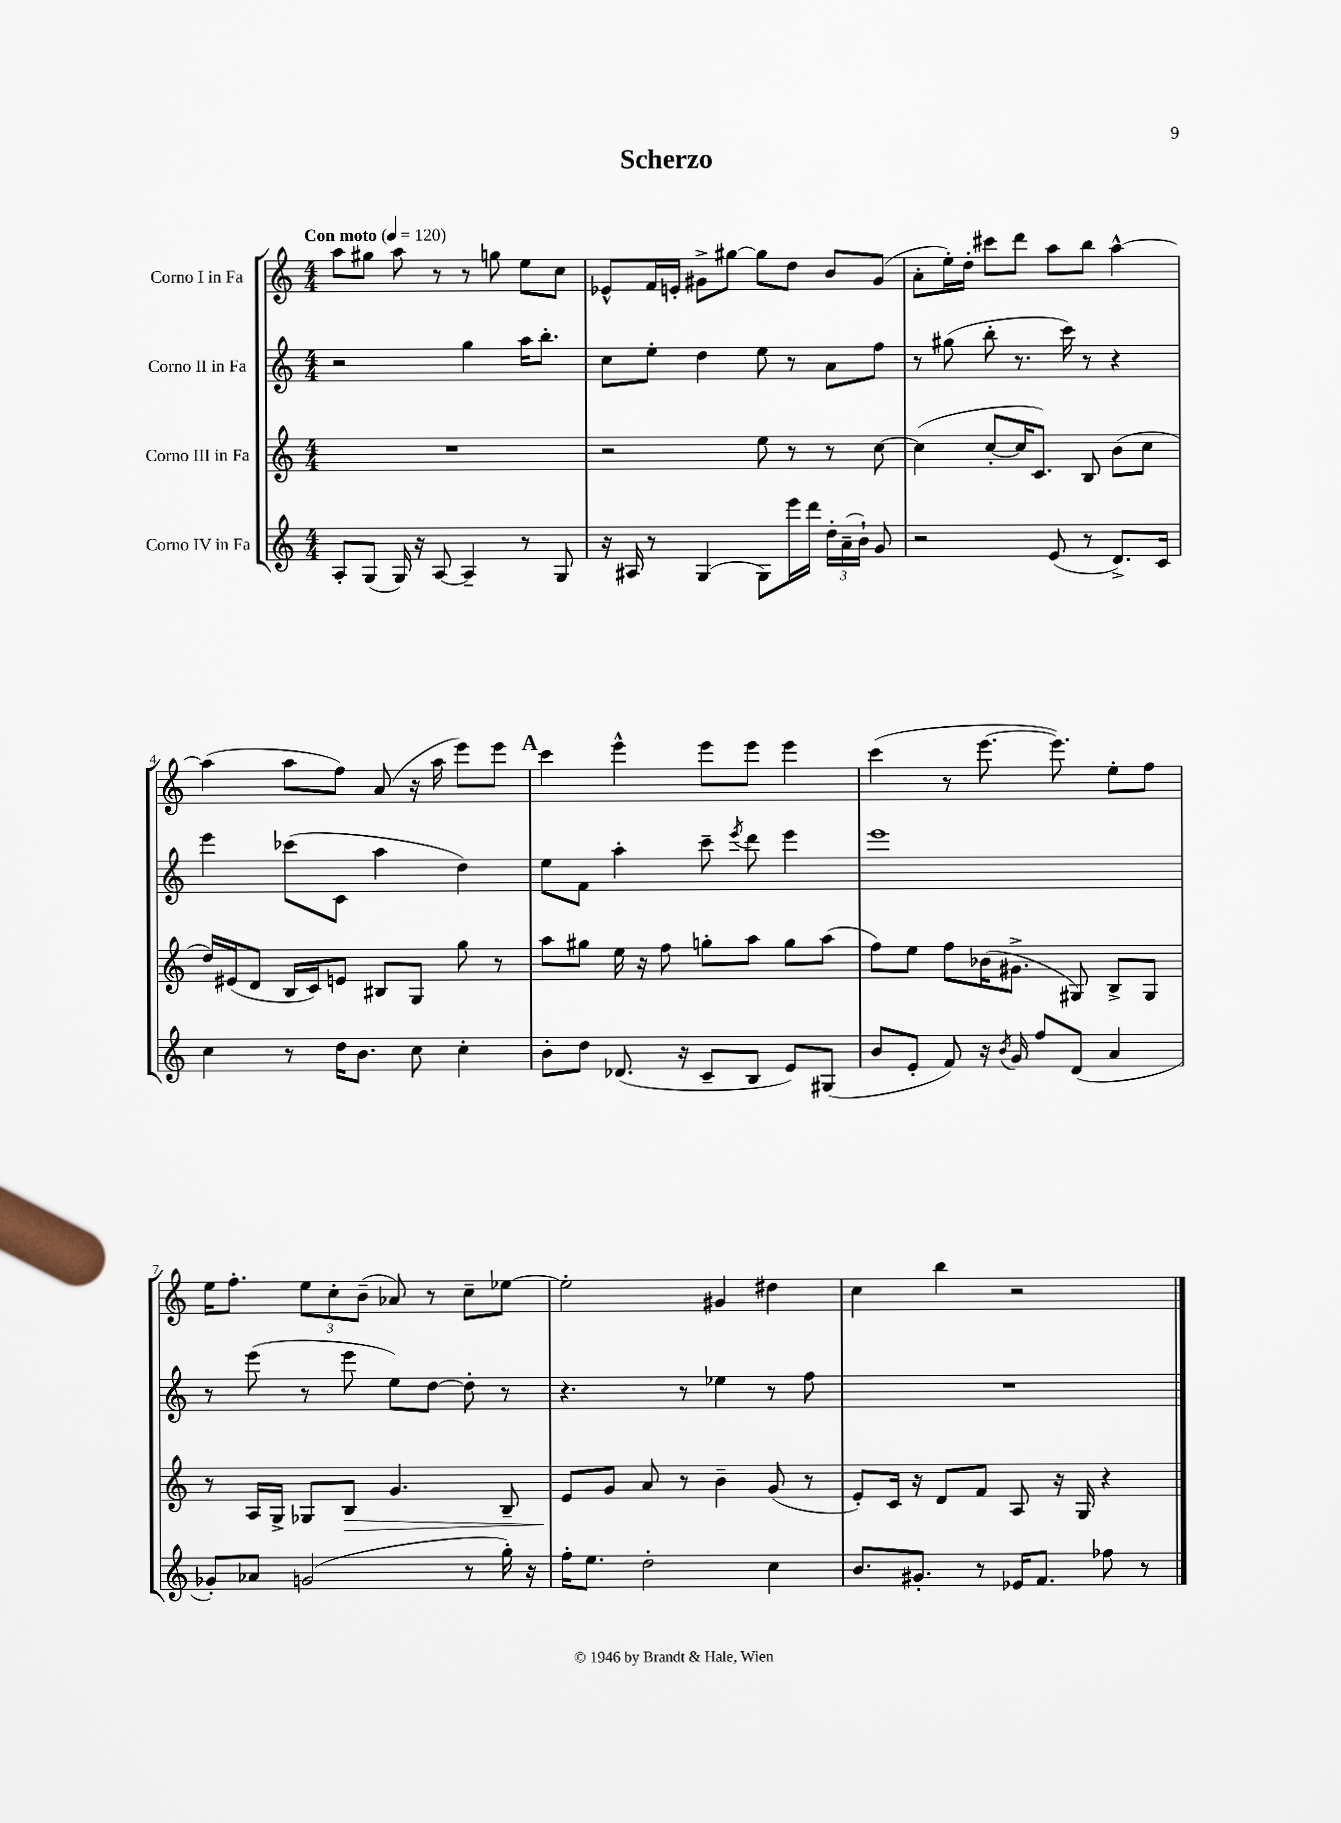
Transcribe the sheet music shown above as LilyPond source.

\header { title = "Scherzo" }
<<
\new StaffGroup <<
\new Staff = "s0" \with { instrumentName = "Corno I in Fa" } {
    \clef treble \key c \major \numericTimeSignature \time 4/4 \tempo "Con moto" 4 = 120
    \autoBeamOff a''8[ gis''8] a''8 r8 r8 g''8 e''8[ c''8] |
    ees'8[-^ f'16 e'16]-. gis'8[-> gis''8]~ gis''8[ d''8] b'8[ gis'8]( |
    a'8[-. e''16-.) d''16]-. cis'''8[ d'''8] a''8[ b''8] a''4~-^ |
    a''4( a''8[ f''8]) a'8( r16 a''16 e'''8[) e'''8] |
    \mark \markup { \bold "A" } c'''4 e'''4-^ e'''8[ e'''8] e'''4 |
    c'''4( r8 e'''8.~ e'''8.) e''8[-. f''8] |
    e''16[ f''8.]-. \tuplet 3/2 { e''8[ c''8-. b'8]--( } aes'8) r8 c''8[-- ees''8]~ |
    ees''2-. gis'4 dis''4 |
    c''4 b''4 r2 \bar "|." |
}
\new Staff = "s1" \with { instrumentName = "Corno II in Fa" } {
    \clef treble \key c \major \numericTimeSignature \time 4/4
    \autoBeamOff r2 g''4 a''16[ b''8.]-. |
    c''8[ e''8]-. d''4 e''8 r8 a'8[ f''8] |
    r8 gis''8( b''8-. r8. c'''16) r8 r4 |
    e'''4 ces'''8[( c'8] a''4 d''4) |
    \mark \markup { \bold "A" } e''8[ f'8] a''4-. c'''8-- \acciaccatura { e'''8 } d'''8 e'''4 |
    e'''1 |
    r8 e'''8( r8 e'''8 e''8[) d''8]~ d''8-. r8 |
    r4. r8 ees''4 r8 f''8 |
    R1 \bar "|." |
}
\new Staff = "s2" \with { instrumentName = "Corno III in Fa" } {
    \clef treble \key c \major \numericTimeSignature \time 4/4
    \autoBeamOff R1 |
    r2 e''8 r8 r8 c''8~ |
    c''4( c''8[~-. c''16 c'8.]) b8 b'8[( c''8] |
    d''16[) eis'16( d'8] b16[ c'16) e'8] bis8[ g8] g''8 r8 |
    \mark \markup { \bold "A" } a''8[ gis''8] e''16 r16 f''8 g''8[-. a''8] g''8[ a''8]( |
    f''8[) e''8] f''8[ bes'16( gis'8.]-> gis8) b8[-> gis8] |
    r8 a16[ g16]-> ges8[ b8]\> g'4. b8-- |
    e'8[\! g'8] a'8 r8 b'4-- g'8( r8 |
    e'8[-.) c'16] r16 d'8[ f'8] a8 r16 g16 r4 \bar "|." |
}
\new Staff = "s3" \with { instrumentName = "Corno IV in Fa" } {
    \clef treble \key c \major \numericTimeSignature \time 4/4
    \autoBeamOff a8[-. g8]( g16) r16 a8~ a4-- r8 g8 |
    r16 ais16 r8 g4( g8[) e'''16 d'''16] \tuplet 3/2 { d''16[-. a'16--( b'16]-!) } g'8 |
    r2 e'8( r8 d'8.[->) c'16] |
    c''4 r8 d''16[ b'8.] c''8 c''4-. |
    \mark \markup { \bold "A" } b'8[-. d''8] des'8.( r16 c'8[-- b8] e'8[) gis8]( |
    b'8[ e'8]-. f'8) r16 \acciaccatura { b'8 } g'16 f''8[ d'8]( a'4 |
    ges'8[-.) aes'8] g'2( r8 g''16-.) r16 |
    f''16[-. e''8.] d''2-. c''4 |
    b'8.[ gis'8.]-. r8 ees'16[ f'8.] fes''8 r8 \bar "|." |
}
>>
>>
